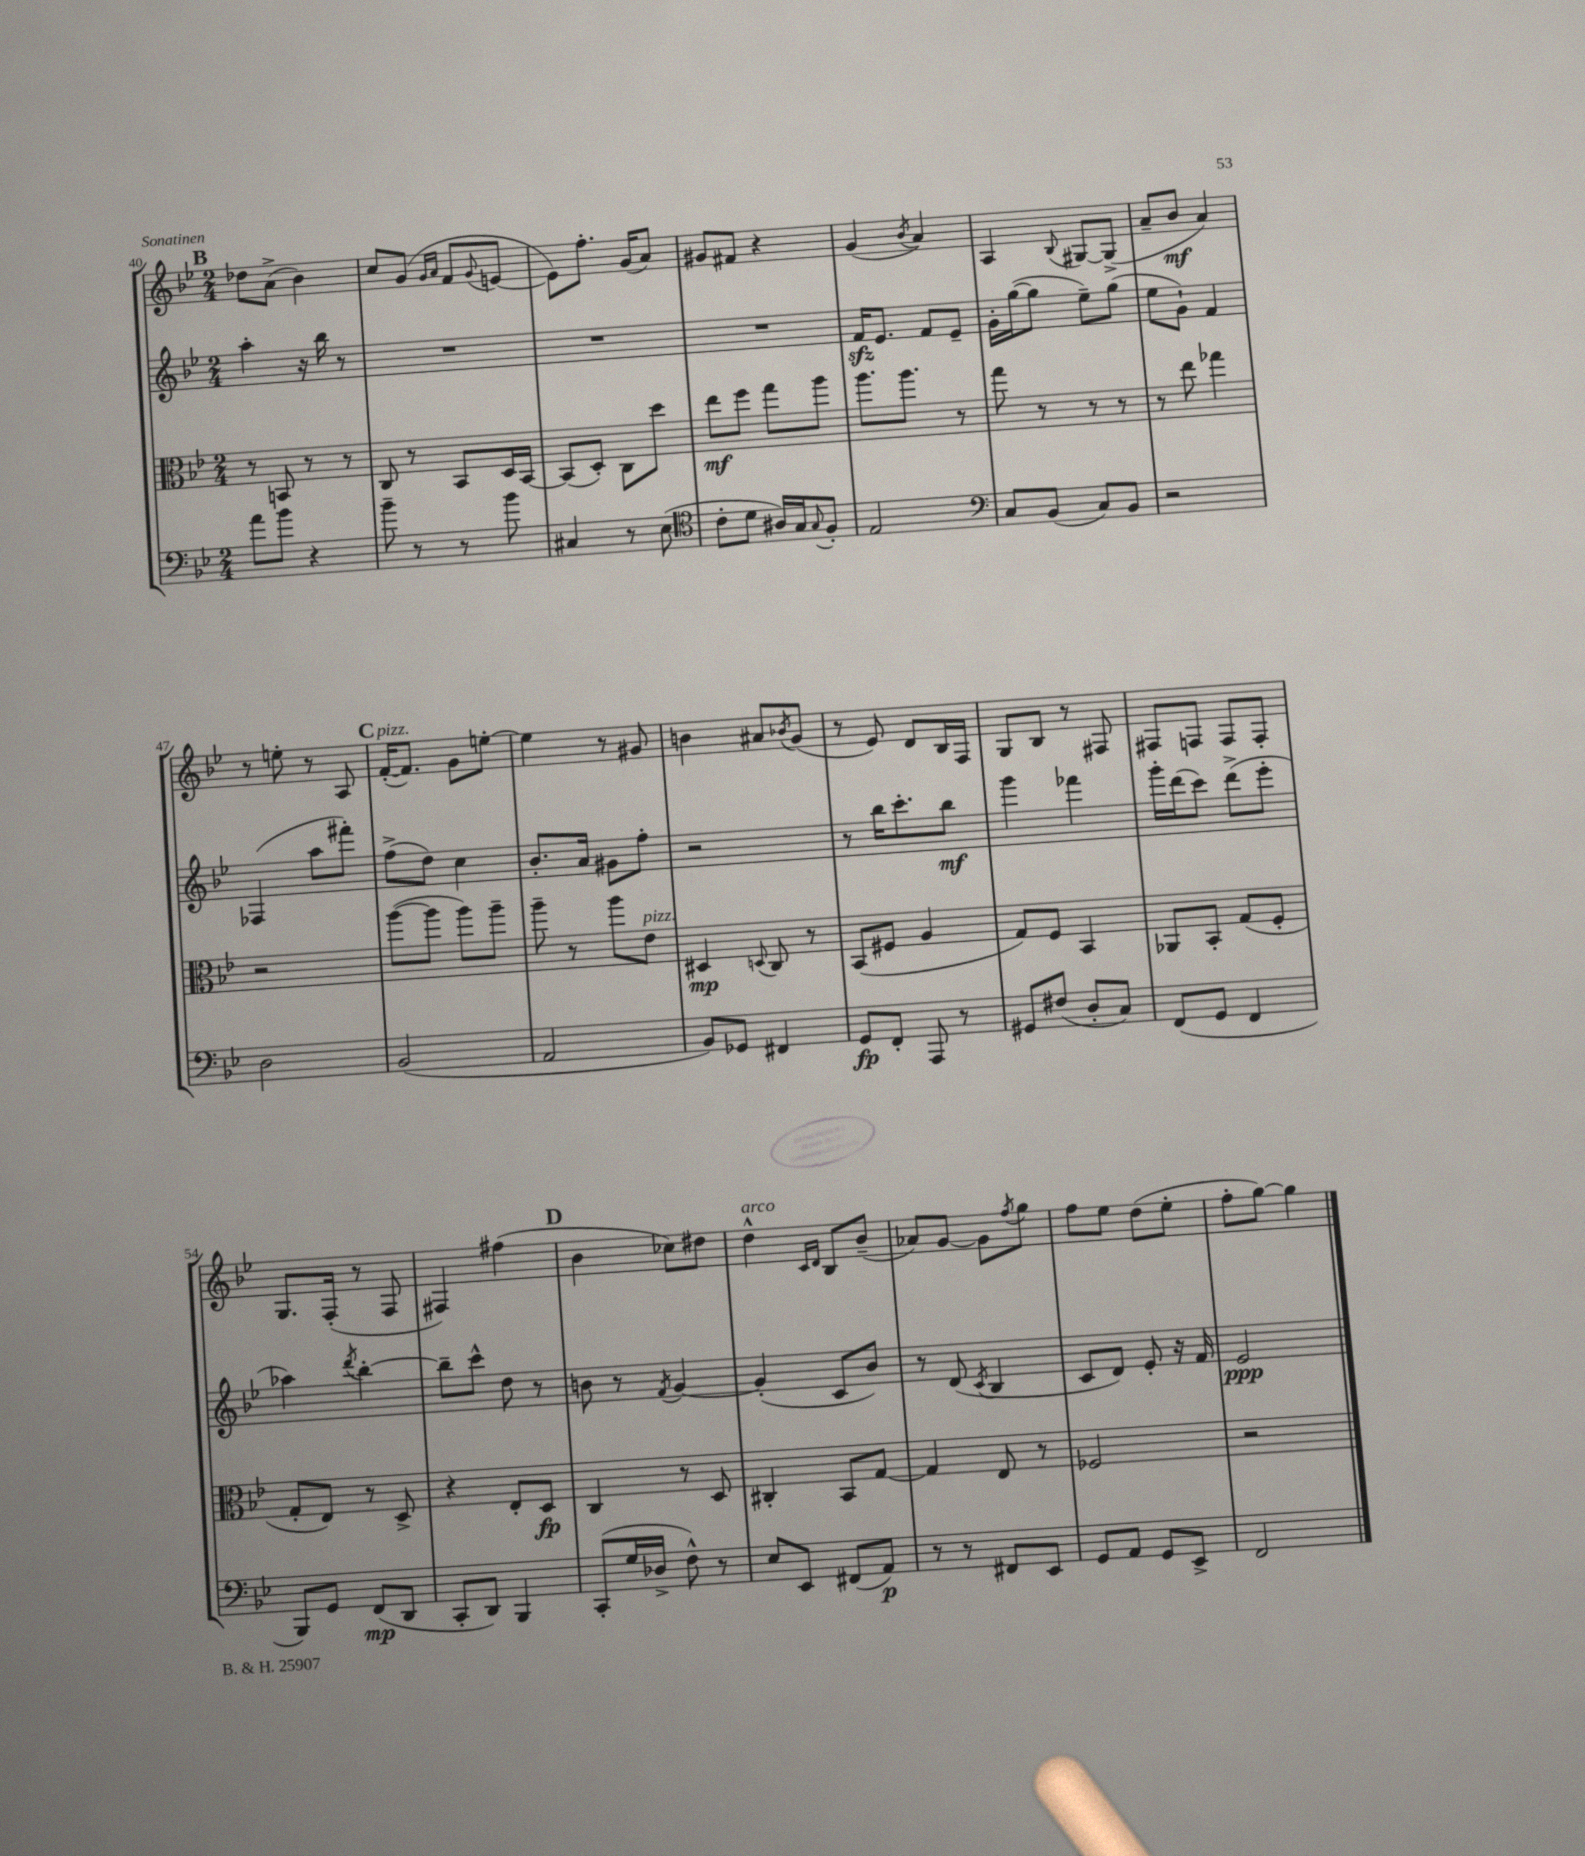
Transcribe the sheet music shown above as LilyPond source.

<<
\new StaffGroup <<
\new Staff = "s0" {
    \clef treble \key bes \major \numericTimeSignature \time 2/4
    \mark \markup { \bold "B" } des''8 a'8->( bes'4) |
    c''8 g'8( \grace { g'16 a'16 } f'8 \appoggiatura { g'8 } e'8~ |
    e'8) f''8.-. g'16( a'8) |
    gis'8 fis'8 r4 |
    g'4( \acciaccatura { bes'8 } a'4) |
    a4 \appoggiatura { bes8 } gis8~ gis8->( |
    a'8-- bes'8\mf a'4) |
    r8 e''8-. r8 a8 |
    \mark \markup { \bold "C" } f'16~-.^\markup { \italic "pizz." }( f'8.) g'8 e''8~-. |
    e''4 r8 gis'8 |
    b'4 ais'8 \acciaccatura { bes'8 } g'8( |
    r8 ees'8) d'8 bes16 f16 |
    g8 bes8 r8 fis8 |
    fis8 f8 f8 f8-. |
    g8. f16-.( r8 f8 |
    fis4) fis''4( |
    \mark \markup { \bold "D" } bes'4 ces''8) dis''8 |
    d''4-^^\markup { \italic "arco" } \grace { c'16 d'16 } bes8 bes'8--( |
    aes'8) g'8~ g'8 \acciaccatura { f''8 } g''8 |
    f''8 ees''8 d''8( ees''8-. |
    f''8-. g''8~) g''4 \bar "|." |
}
\new Staff = "s1" {
    \clef treble \key bes \major \numericTimeSignature \time 2/4
    \mark \markup { \bold "B" } a''4-. r16 bes''16 r8 |
    R2 |
    R2 |
    R2 |
    f'16\sfz ees'8. f'8 ees'8-- |
    g'16-. g''16~( g''8 ees''8--) g''8( |
    ees''8 g'8-!) f'4 |
    fes4( a''8 fis'''8-.) |
    \mark \markup { \bold "C" } f''8->( d''8) c''4 |
    bes'8.-. a'16 gis'8 f''8-. |
    r2 |
    r8 bes''16 c'''8.-. bes''8\mf |
    g'''4 fes'''4 |
    g'''16-. d'''16( c'''8) d'''8->( ees'''8-. |
    aes''4) \acciaccatura { d'''8 } bes''4~-. |
    bes''8-- c'''8-^ d''8 r8 |
    \mark \markup { \bold "D" } b'8 r8 \acciaccatura { f'8 } g'4~ |
    g'4-.( c'8 bes'8) |
    r8 d'8( \acciaccatura { c'8 } bes4 |
    c'8 d'8) ees'8-. r16 f'16 |
    ees'2\ppp \bar "|." |
}
\new Staff = "s2" {
    \clef alto \key bes \major \numericTimeSignature \time 2/4
    \mark \markup { \bold "B" } r8 b,8 r8 r8 |
    c8 r8 bes,8 d16 bes,16~ |
    bes,8( d8-.) c8 d''8 |
    ees''8\mf f''8 g''8 a''8 |
    a''8. a''8. r8 |
    g''8 r8 r8 r8 |
    r8 ees''8 ges''4 |
    r2 |
    \mark \markup { \bold "C" } a''8~( a''8 a''8) a''8-- |
    a''8-- r8 a''8 ees'8^\markup { \italic "pizz." } |
    dis4\mp \appoggiatura { d8 } c8 r8 |
    bes,8( fis8 a4 |
    g8) f8 bes,4 |
    aes,8 bes,8-. g8( f8-. |
    g8-. ees8) r8 d8-> |
    r4 ees8-. d8\fp |
    \mark \markup { \bold "D" } c4 r8 d8 |
    cis4-. bes,8 g8~ |
    g4 ees8 r8 |
    fes2 |
    r2 \bar "|." |
}
\new Staff = "s3" {
    \clef bass \key bes \major \numericTimeSignature \time 2/4
    \mark \markup { \bold "B" } a'8 bes'8 r4 |
    bes'8-- r8 r8 bes'8 |
    cis4 r8 ees8( |
    \clef tenor c'8-. d'8 ais16) g16 \appoggiatura { g8 } f8-. |
    ees2 |
    \clef bass c8 bes,8( c8) bes,8 |
    r2 |
    d2 |
    \mark \markup { \bold "C" } bes,2( |
    a,2 |
    bes,8) ges,8 fis,4 |
    g,8\fp f,8-. a,,8 r8 |
    gis,8 fis8( d8-. c8) |
    f,8( g,8 f,4 |
    bes,,8) g,8 f,8\mp( d,8 |
    c,8-. d,8) bes,,4 |
    \mark \markup { \bold "D" } c,8-.( g16 des16-> f8-^) r8 |
    ees8 ees,8 fis,8( a,8\p) |
    r8 r8 fis,8 ees,8 |
    g,8 a,8 g,8 ees,8-> |
    f,2 \bar "|." |
}
>>
>>
\layout { \context { \Score currentBarNumber = #40 } }
